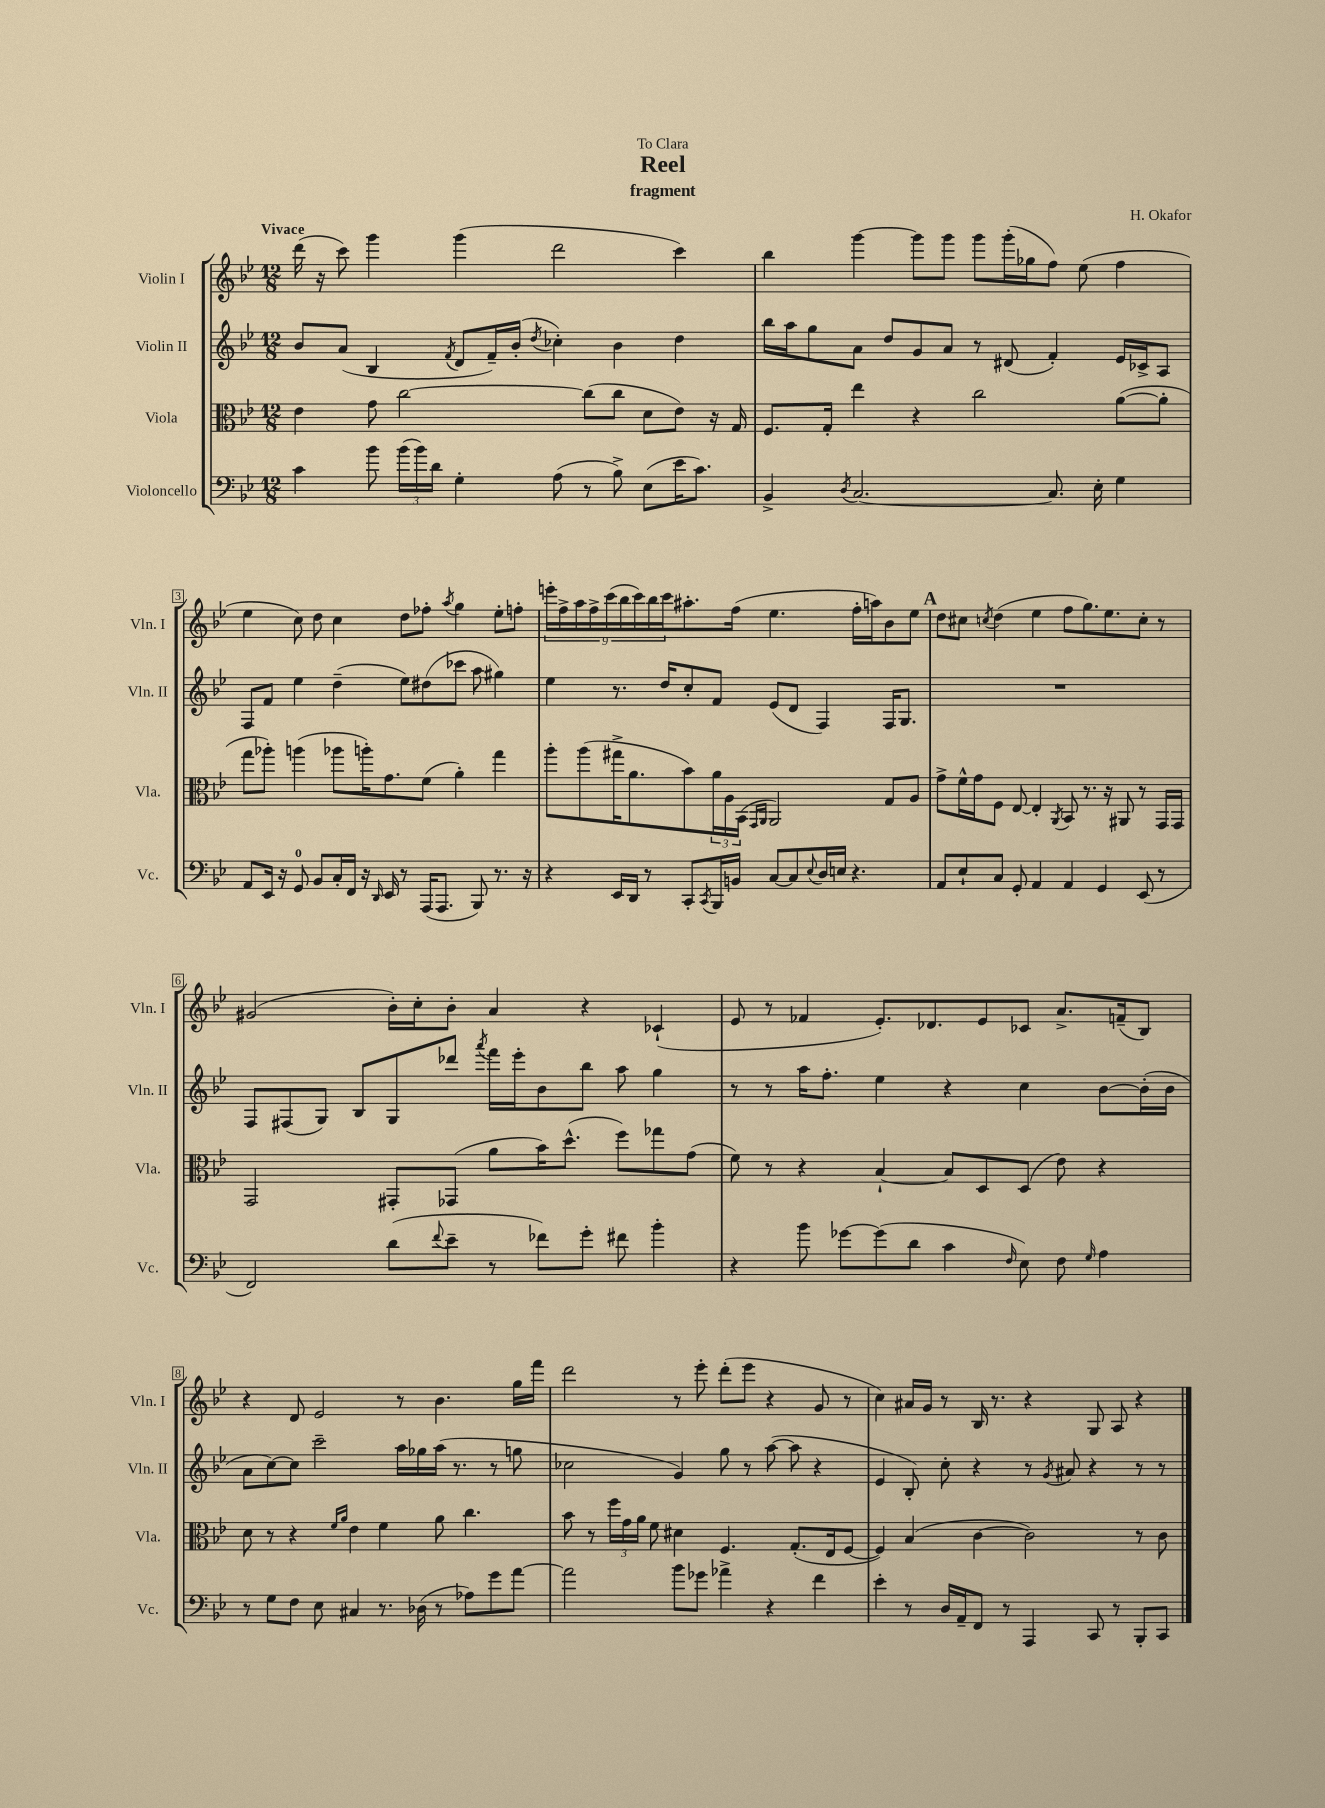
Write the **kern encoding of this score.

**kern	**kern	**kern	**kern
*part4	*part3	*part2	*part1
*staff4	*staff3	*staff2	*staff1
*I"Violoncello	*I"Viola	*I"Violin II	*I"Violin I
*I'Vc.	*I'Vla.	*I'Vln. II	*I'Vln. I
*clefF4	*clefC3	*clefG2	*clefG2
*k[b-e-]	*k[b-e-]	*k[b-e-]	*k[b-e-]
*M12/8	*M12/8	*M12/8	*M12/8
=1	=1	=1	=1
!	!	!	!LO:TX:a:B:t=Vivace
4c\	4e-\	8b-/L	(16ddd\
.	.	.	16r
.	.	(8a/J	8ccc\)
8b-\	8g\	4B-/	4ggg\
(24b-\LL	[2cc\	.	.
24b-\)	.	.	.
24d\JJ	.	.	.
.	.	8qf/	.
4G'\	.	8d/L	(4ggg\
.	.	16f~/L)	.
.	.	(16b-'/JJ	.
.	.	8qdd/	.
(8A\	.	4cc-X'\)	2ddd\
8r	(8cc\L]	.	.
8B-^\)	8cc\J	4b-\	.
(8E-\L	8d\L	.	.
16e-\K	8e-\J)	4dd\	4ccc\)
8.c\J)	.	.	.
.	16r	.	.
.	16G/	.	.
=2	=2	=2	=2
4BB-^/	8.F/L	16bb-\LL	4bb-\
.	.	16aa\J	.
.	.	8gg\	.
.	16G'/Jk	.	.
8qD/	.	.	.
[2.C/	4ee-\	8a\J	[4ggg\
.	.	8dd/L	.
.	4r	8g/	8ggg\L]
.	.	8a/J	8ggg\J
.	2cc\	8r	8ggg\L
.	.	(8d#X/	(16ggg'\L
.	.	.	16gg-X\J
8.C/]	.	4f'/)	8ff\J)
.	.	.	(8ee-\
16E-'\	.	.	.
4G\	([8a\L	16e-/LL	4ff\
.	.	16c-X^/J	.
.	8a'\J]	8A/J	.
!!LO:LB:g=z
=3	=3	=3	=3
8AA/L	8gg\L	8F/L	4ee-\
16EE-/Jk	8aa-X'\J)	8f/J	.
16r	.	.	.
8GG/	(4aan\	4ee-\	8cc\)
8BB-/L	.	.	8dd\
16C'/L	8aa-X\L	(4dd~\	4cc\
16FF/JJ	.	.	.
16r	16aan'\K)	.	.
16qqDD/	.	.	.
16EE-/	8.g\	.	.
8r	.	8ee-\L)	8dd\L
(16AAA/KL	(8f\J	(8dd#X\	8ff-X'\J
8.AAA/J	.	.	.
.	.	.	8qaa/
.	4a'\)	8ccc-X\J	4gg\
8BBB-/)	.	8aa\	.
8.r	4gg\	4gg#X\)	8ee-'\L
.	.	.	8ffn'\J
16r	.	.	.
=4	=4	=4	=4
4r	8aa'\L	4ee-\	18eeen'\LL
.	.	.	18ff^\
.	.	.	18aa\
.	(8aa\	.	.
.	.	.	18ff^\
.	.	.	(18ccc\
16EE-/LL	16gg#X^\K	8.r	.
.	.	.	18bb-\
16DD/JJ	8.a\	.	.
.	.	.	18ccc\)
8r	.	.	.
.	.	.	18bb-\
.	.	16dd/KL	.
.	.	.	18ccc\J
8CC'/L	8b-\)	8cc'/	8.aa#X'\
8qCC/	.	.	.
16BBB-/L	24a\L	8f/J	.
.	24A\	.	.
16BBn/JJ	.	.	(16ff\Jk
.	(24BB-\JJ	.	.
.	16qqGG/LL	.	.
.	16qqAA/JJ	.	.
[8C/L	2AA/)	(8e-/L	4.ee-\
8C/]	.	8d/J	.
8qqE-/	.	.	.
16D/L	.	4F/)	.
16En/JJ	.	.	.
4.r	.	.	16ff'\LL
.	.	.	16aan\J)
.	8G/L	16F/KL	8b-\
.	.	8.G/J	.
.	8A/J	.	8ee-\J
!!LO:REH:place=s1:t=A
=5	=5	=5	=5
8AA/L	8g^\L	1.r	8dd\L
8E-`/	16f^^\L	.	8cc#X\J
.	16g\J	.	.
.	.	.	8qccn/
8C/J	8F\J	.	(4dd\
8GG'/	[8E-/	.	.
4AA/	4E-'/]	.	4ee-\
.	8qAA/	.	.
4AA/	8BB-/	.	8ff\L
.	8.r	.	8.gg\)
4GG/	.	.	.
.	16r	.	8.ee-\
.	8AA#X/	.	.
(8EE-/	8r	.	8cc'\J
8r	16GG/LL	.	8r
.	16GG/JJ	.	.
!!LO:LB:g=z
=6	=6	=6	=6
2FF/)	2GG/	8F/L	(2g#X/
.	.	(8F#X/	.
.	.	8G/J)	.
.	.	8B-/L	.
(8d\L	8GG#X'/L	8G/	16b-'\LL)
.	.	.	16cc'\J
8qqf/	.	.	.
8e-~\J	(8GG-X/J	8ddd-X/J	8b-'\J
.	.	8qaaa/	.
8r	8a\L	16fff\LL	4a/
.	.	16eee-'\J	.
8f-X\L)	16b-\K)	8b-\	.
.	(8.dd^^\J	.	.
8g'\J	.	8bb-\J	4r
8f#X\	8ff\L)	8aa\	.
4b-'\	8gg-X\	4gg\	(4c-X`/
.	(8g\J	.	.
=7	=7	=7	=7
4r	8f\)	8r	8e-/
.	8r	8r	8r
8b-\	4r	16aa\KL	4f-X/
.	.	8.ff'\J	.
[8g-X\L	.	.	.
(8g-\]	[4B-`/	4ee-\	8.e-'/L)
8d\J	.	.	.
.	.	.	8.d-X/
4c\	8B-/L]	4r	.
.	8D/	.	8e-/
16qqF/	.	.	.
8E-\)	(8D/J	4cc\	8c-X/J
8F\	8e-\)	.	8.a^/L
16qqG/	.	.	.
4A\	4r	[8b-\L	.
.	.	.	(16fn~/k
.	.	(16b-'\L]	8B-/J)
.	.	16b-\JJ	.
!!LO:LB:g=z
=8	=8	=8	=8
8r	8d\	8a\L	4r
8G\L	8r	[8cc\)	.
8F\J	4r	8cc\J]	8d/
8E-\	.	2ccc~\	2e-/
.	16qqf/LL	.	.
.	16qqa/JJ	.	.
4C#X/	4e-\	.	.
8.r	4f\	.	.
.	.	16aa\LL	8r
(16D-X\	.	16gg-X\	.
8r	8a\	(16aa\JJ	4.b-\
.	.	8.r	.
8A-X\L)	4.cc\	.	.
8g\	.	8r	.
[8a\J	.	8ggn\	16gg\LL
.	.	.	16fff\JJ
=9	=9	=9	=9
2a\]	8b-\	2cc-X\	2ddd\
.	8r	.	.
.	24ff\LL	.	.
.	24g\	.	.
.	24a\JJ	.	.
.	8f\	.	.
8b-\L	4d#X\	4g/)	8r
8g-X\J	.	.	8eee-'\
4a-X^\	4.F/	8gg\	(8ddd'\L
.	.	8r	8eee-\J
4r	.	([8aa\	4r
.	(8.G'/L	8aa\]	.
4f\	.	4r	8g/
.	16E-/k	.	.
.	[8F/J	.	8r
=10	=10	=10	=10
4e-'\	4F/])	4e-/	4cc\)
8r	(4B-/	8B-'/)	16a#X/LL
.	.	.	16g/JJ
16D/LL	.	8cc'\	8r
16AA~/J	.	.	.
8FF/J	[4c\	4r	16B-/
.	.	.	8.r
8r	.	.	.
4AAA/	2c\])	8r	4r
.	.	8qg/	.
.	.	8a#X/	.
8CC/	.	4r	8G/
8r	.	.	8A/
8BBB-'/L	8r	8r	4r
8CC/J	8c\	8r	.
==	==	==	==
*-	*-	*-	*-
